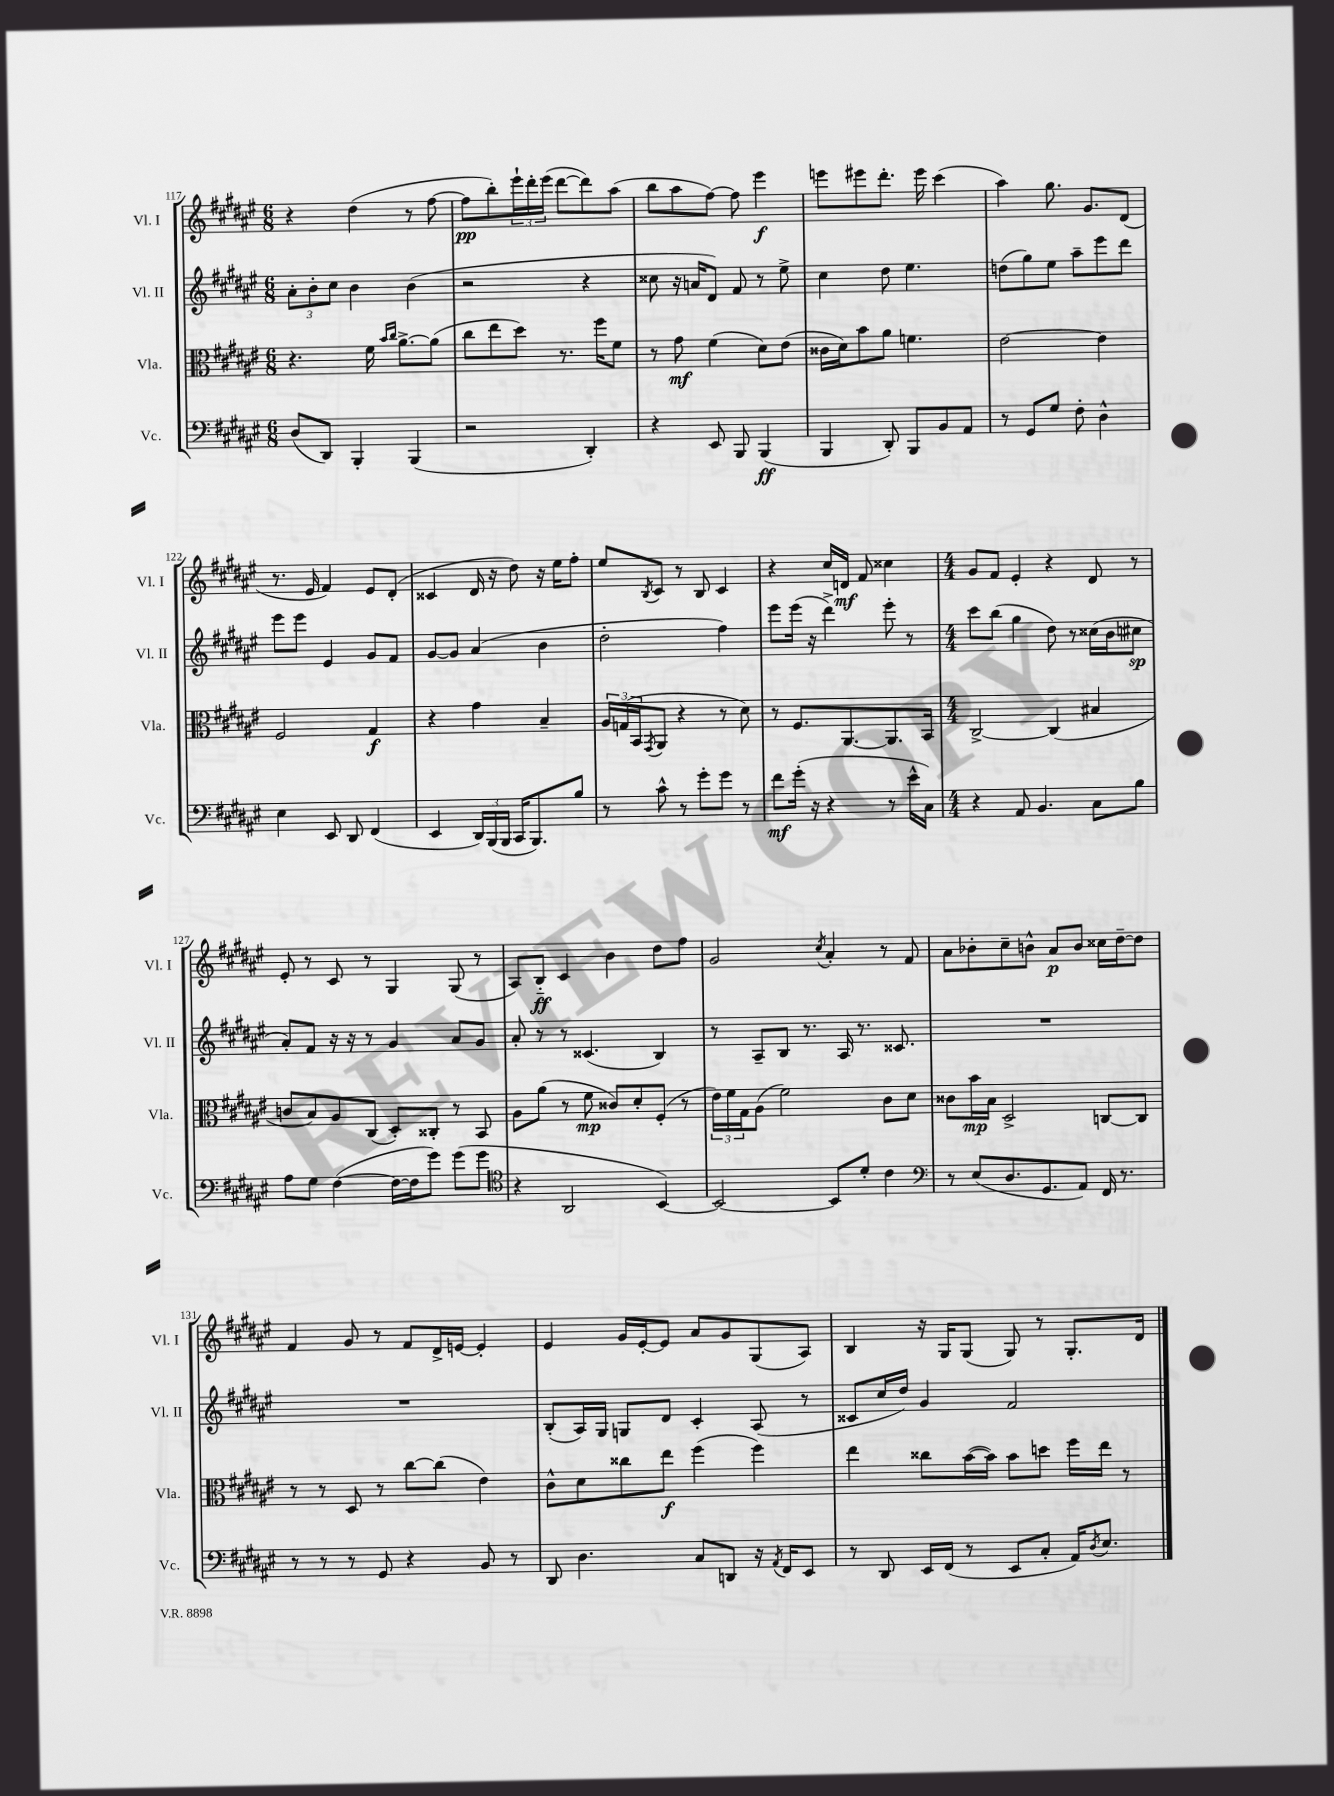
<<
\new StaffGroup <<
\new Staff = "s0" \with { instrumentName = "Vl. I" shortInstrumentName = "Vl. I" } {
    \clef treble \key fis \major \numericTimeSignature \time 6/8
    r4 dis''4( r8 fis''8~ |
    fis''8\pp b''8-.) \tuplet 3/2 { eis'''16-! dis'''16-. eis'''16( } dis'''8~ dis'''8) ais''8( |
    b''8 ais''8 fis''8~) fis''8 eis'''4\f |
    e'''8 eis'''8 dis'''8.-. eis'''16 cis'''4( |
    ais''4) gis''8. gis'8. dis'8( |
    r8. eis'16 fis'4) eis'8 dis'8-.( |
    cisis'4 dis'16 r16 dis''8) r16 eis''16 fis''8-. |
    eis''8 \acciaccatura { b8 } cis'8 r8 b8 cis'4 |
    r4 cis''16 d'16\mf fis'8 cisis''4 |
    \numericTimeSignature \time 4/4 gis'8 fis'8 eis'4-. r4 dis'8 r8 |
    eis'8-. r8 cis'8 r8 gis4 gis8( r8 |
    ais8) b8-_\ff cis'4 b'4 dis''8 fis''8 |
    gis'2 \acciaccatura { cis''8 } ais'4-. r8 fis'8 |
    ais'8 bes'8-. cis''8-- b'8-^ ais'8\p b'8 cisis''16 dis''16~-- dis''8 |
    fis'4 gis'8 r8 fis'8 dis'16-> e'16~ e'4-. |
    eis'4 gis'16 eis'16~-. eis'8 ais'8 gis'8 gis8( ais8) |
    b4 r16 gis16 gis8( gis8) r8 gis8.-. dis'16 \bar "|." |
}
\new Staff = "s1" \with { instrumentName = "Vl. II" shortInstrumentName = "Vl. II" } {
    \clef treble \key fis \major \numericTimeSignature \time 6/8
    \tuplet 3/2 { ais'8-. b'8-. cis''8 } b'4 b'4( |
    r2 r4 |
    cisis''8 r16 a'16 dis'8) fis'8 r8 eis''8-> |
    cis''4 dis''8 eis''4. |
    d''8( gis''8) eis''8 ais''8-- eis'''8 dis'''8 |
    eis'''8 eis'''8 eis'4 gis'8 fis'8 |
    gis'8~ gis'8 ais'4( b'4 |
    dis''2-. fis''4) |
    eis'''8 eis'''16( r16 dis'''4->) eis'''8-. r8 |
    \numericTimeSignature \time 4/4 cis'''8 b''8( gis''4 dis''8) r8 cisis''16( b'16 cis''8\sp |
    ais'8-.) fis'8 r16 r16 r8 gis'4 ais'8 gis'8 |
    ais'8-. r8 r8 cisis'4.( b4) |
    r8 ais8-- b8 r8. ais16 r8. cisis'8. |
    R1 |
    R1 |
    b8-.( ais16) gis16 g8 dis'8 cis'4-. ais8( r8 |
    cisis'8 cis''16 dis''16) gis'4 fis'2 \bar "|." |
}
\new Staff = "s2" \with { instrumentName = "Vla." shortInstrumentName = "Vla." } {
    \clef alto \key fis \major \numericTimeSignature \time 6/8
    r4. fis'16 \grace { b'16 cis''16 } ais'8.~-> ais'8( |
    cis''8 eis''8 dis''8) r8. fis''16 fis'8 |
    r8 gis'8\mf fis'4( dis'8) eis'8( |
    cisis'16 dis'16) b'8 ais'8 f'4. |
    eis'2~ eis'4 |
    fis2 gis4\f |
    r4 gis'4 b4-- |
    \tuplet 3/2 { ais16 g16( b,16 } \acciaccatura { gis,8 } ais,8 r4 r8 dis'8) |
    r8 fis8. ais,8.~ ais,8. b,16 |
    \numericTimeSignature \time 4/4 cis2~-> cis4( bis4 |
    c'8 b8) ais8 cis8( dis8-.) cisis8-. r8 b,8 |
    ais8 ais'8( r8 fis'8\mp cisis'8) dis'8-. fis8-.( r8 |
    \tuplet 3/2 { eis'16) fis'16 gis16 } ais8( fis'2) cis'8 dis'8 |
    cisis'8 b'16\mp b16 dis2-> c8~ c8 |
    r8 r8 dis8 r8 cis''8~ cis''8( eis'4) |
    cis'8-^ dis'8 cisis''8 eis''8\f fis''4( fis''4) |
    eis''4 cisis''8 b'16~( b'16) b'8 d''8 fis''16 eis''16 r8 \bar "|." |
}
\new Staff = "s3" \with { instrumentName = "Vc." shortInstrumentName = "Vc." } {
    \clef bass \key fis \major \numericTimeSignature \time 6/8
    dis8( dis,8) b,,4-. b,,4( |
    r2 dis,4-.) |
    r4 eis,8 b,,8 b,,4\ff( |
    b,,4 dis,8-.) b,,8 b,8 ais,8 |
    r8 gis,8 gis8 fis8-. dis4-^ |
    eis4 eis,8 dis,8 fis,4( |
    eis,4 \tuplet 3/2 { dis,16) b,,16( b,,16 } cis,16 b,,8.) b8 |
    r8 cis'8-^ r8 gis'8-. gis'8 r8 |
    fis'8\mf gis'16-.( r16 r4 r8 eis'16-^ cis16) |
    \numericTimeSignature \time 4/4 r4 ais,8 b,4. cis8 b8 |
    ais8 gis8 fis4~( fis16~ fis16 gis'8) gis'8( gis'8 |
    \clef tenor r4 ais,2 b,4~) |
    b,2~ b,8 dis'8-. cis'4 |
    \clef bass r8 eis8( dis8. gis,8. ais,8) fis,16 r8. |
    r8 r8 r8 gis,8 r4 b,8 r8 |
    dis,8 dis4. cis8 d,8 r16 \acciaccatura { ais,8 } fis,16 eis,8 |
    r8 dis,8 eis,16 fis,16( r8 eis,8 cis8-. ais,16) \acciaccatura { dis8 } eis8. \bar "|." |
}
>>
>>
\layout { \context { \Score currentBarNumber = #117 } }
